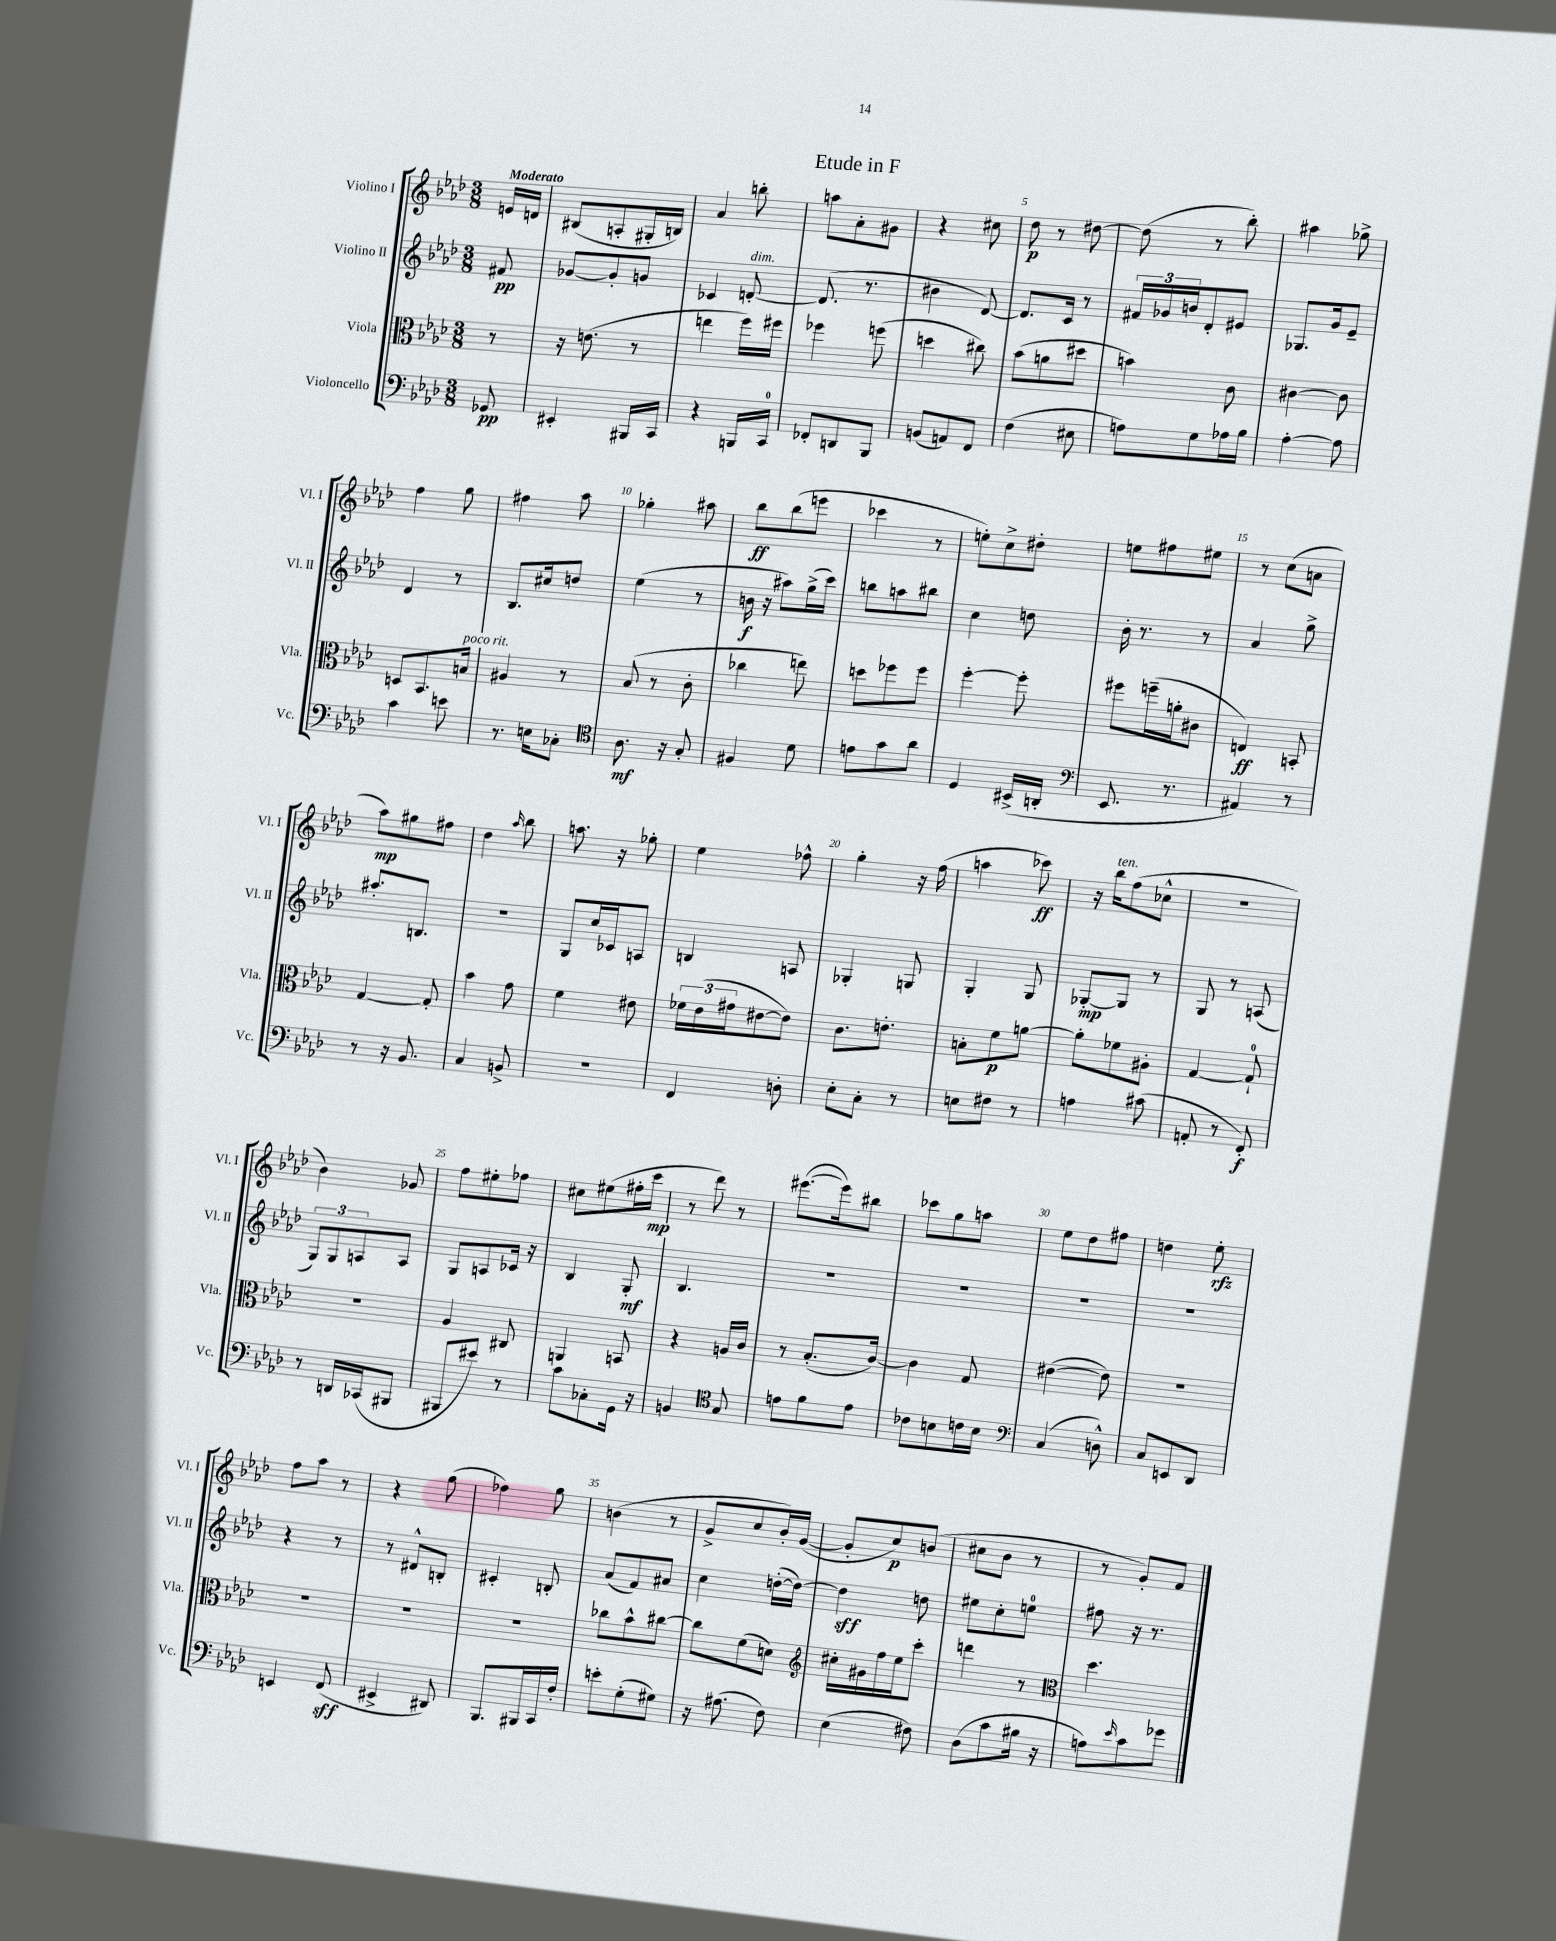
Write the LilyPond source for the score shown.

\header { title = "Etude in F" }
<<
\new StaffGroup <<
\new Staff = "s0" \with { instrumentName = "Violino I" shortInstrumentName = "Vl. I" } {
    \clef treble \key aes \major \numericTimeSignature \time 3/8 \partial 8 \tempo "Moderato"
    e'16 d'16 |
    bis8( a8-. gis16-. b16) |
    aes'4 b''8-. |
    a''8 aes'8-. gis'8 |
    r4 cis''8 |
    des''8\p r8 dis''8~ |
    dis''8( r8 bes''8-.) |
    ais''4 ges''8-> |
    f''4 g''8 |
    fis''4 aes''8 |
    ges''4-. ais''8 |
    bes''8\ff bes''8( e'''8 |
    ces'''4 r8 |
    e''8-.) c''8-> dis''8-. |
    e''8 fis''8 eis''8 |
    r8 c''8( a'8 |
    aes''8\mp) gis''8 fis''8 |
    des''4 \grace { aes''16 } bes''8 |
    a''8. r16 ges''8-. |
    ees''4 fes''8-^ |
    g''4-. r16 f''16( |
    a''4 ces'''8\ff) |
    r16 bes''16^\markup { \italic "ten." } f''8( ces''8-^ |
    R4. |
    bes'4) ges'8 |
    f''8 eis''8-. fes''8 |
    cis''8 eis''8( fis''16-. c'''16\mp |
    r8 des'''8) r8 |
    eis'''8.~( eis'''16) bis''8 |
    ces'''8 g''8 a''8 |
    ees''8 des''8 fis''8 |
    d''4 ees''8-.\rfz |
    f''8 aes''8 r8 |
    r4 g''8( |
    fes''4) g''8 |
    b'4( r8 |
    g'8-> c''8 bes'16-.) g'16~( |
    g'8-. c''8\p) b'8( |
    cis''8 bes'8 r8 |
    r8 g'8-.) f'8 \bar "|." |
}
\new Staff = "s1" \with { instrumentName = "Violino II" shortInstrumentName = "Vl. II" } {
    \clef treble \key aes \major \numericTimeSignature \time 3/8 \partial 8
    fis'8\pp |
    ges'8~ ges'8-. g'8 |
    ces'4 d'8~-.^\markup { \italic "dim." } |
    d'8.( r8. |
    bis'4 des'8~) |
    des'8. c'16 r8 |
    \tuplet 3/2 { fis'16 ges'16 b'16 } des'8-. eis'8 |
    ges8. g'16 ees'8-- |
    des'4 r8 |
    bes8. cis''16 d''8 |
    ees''4( r8 |
    b'16\f r16 ais''8) g''16->( c'''16) |
    b''8 a''8 bis''8 |
    c''4 d''8 |
    bes'16-. r8. r8 |
    aes'4 g''8-> |
    ais''8.-. b8. |
    R4. |
    g8 c''16 ces'16 a8 |
    b4 a8 |
    ges4-. g8 |
    g4-. g8 |
    ges8~-.\mp ges8 r8 |
    g8 r8 a8( |
    \tuplet 3/2 { g8) g8 a8 } a8 |
    g8 a8 ces'16 r16 |
    bes4 g8-.\mf |
    bes4. |
    R4. |
    R4. |
    R4. |
    R4. |
    r4 r8 |
    r8 dis'8-^ b8-. |
    cis'4-. b8-. |
    aes'8( f'8) ais'8 |
    c''4 d''16~-.( d''16~) |
    d''4\sff d''8 |
    eis''8 c''8-. e''8-0 |
    fis''8 r16 r8. \bar "|." |
}
\new Staff = "s2" \with { instrumentName = "Viola" shortInstrumentName = "Vla." } {
    \clef alto \key aes \major \numericTimeSignature \time 3/8 \partial 8
    r8 |
    r16 e'8.( r8 |
    e''4 f''16) fis''16 |
    fes''4 f''8( |
    d''4 cis''8) |
    bes'8( a'8 dis''8 |
    b'4) c'8 |
    cis'4~ cis'8 |
    d8 bes,8. b16^\markup { \italic "poco rit." } |
    ais4 r8 |
    bes8( r8 c'8-. |
    ces''4 e''8) |
    d''8 fes''8 fes''8 |
    f''4~-. f''8-. |
    fis''8 f''16--( a'16-. cis'8 |
    e4\ff) b,8-. |
    g4~ g8-. |
    bes'4 g'8 |
    f'4 eis'8 |
    \tuplet 3/2 { fes'16 ees'16( gis'16 } eis'8~ eis'8) |
    c'8. e'8.-. |
    b8-. f'8\p a'8~ |
    a'8-. fes'8 ais8-. |
    g4~ g8-0-! |
    R4. |
    aes4 cis8 |
    a,4 b,8 |
    r4 a16 c'16 |
    r8 bes8.-.( c'16~) |
    c'4 g8 |
    eis'4~( eis'8) |
    R4. |
    R4. |
    R4. |
    R4. |
    ces''8 bes'8-^ cis''8~ |
    cis''8 f'8( d'8) |
    \clef treble cis''16-. gis'16 f''16 ees''16 c'''8-. |
    d'''4 r8 |
    \clef alto des''4. \bar "|." |
}
\new Staff = "s3" \with { instrumentName = "Violoncello" shortInstrumentName = "Vc." } {
    \clef bass \key aes \major \numericTimeSignature \time 3/8 \partial 8
    ges,8\pp |
    eis,4-. bis,,16 c,16 |
    r4 b,,16 c,16-0 |
    fes,8-. d,8 bes,,8 |
    b,8( a,8) f,8 |
    f4( eis8 |
    a8) g8 aes16 bes16 |
    aes4~-. aes8 |
    c'4 e'8 |
    r8. e16 ces8-. |
    \clef tenor aes8.\mf r16 g8-. |
    fis4 des'8 |
    e'8 g'8 aes'8 |
    des4 bis,16->( a,16-. |
    \clef bass ees,8. r8. |
    ais,4) r8 |
    r8 r16 bes,8. |
    c4 b,8-> |
    R4. |
    f,4 d8-. |
    ees8-. c8-. r8 |
    e8 fis8 r8 |
    a4 cis'8( |
    a,8-. r8 f,8-.\f) |
    r8 d,16 ces,16( bis,,8 |
    bis,,8 eis'8) r8 |
    c'8 ces8-. g,16 r16 |
    b,4 \clef tenor g8 |
    e'8 f'8 e'8 |
    ces'8 b8 c'16 b16 |
    \clef bass c4( d8-^) |
    c8 e,8 des,8 |
    e,4 f,8\sff( |
    eis,4-> dis,8) |
    bes,,8. bis,,16 c,16 f16-. |
    e'8-. g8-.( gis8) |
    r16 ais8.( f8) |
    ees4( fis8) |
    des8( c'8 bis16 r16 |
    a8) \grace { ees'16 } c'8 ges'8 \bar "|." |
}
>>
>>
\layout { \context { \Score \override BarNumber.break-visibility = ##(#f #t #t) barNumberVisibility = #(every-nth-bar-number-visible 5) } }
